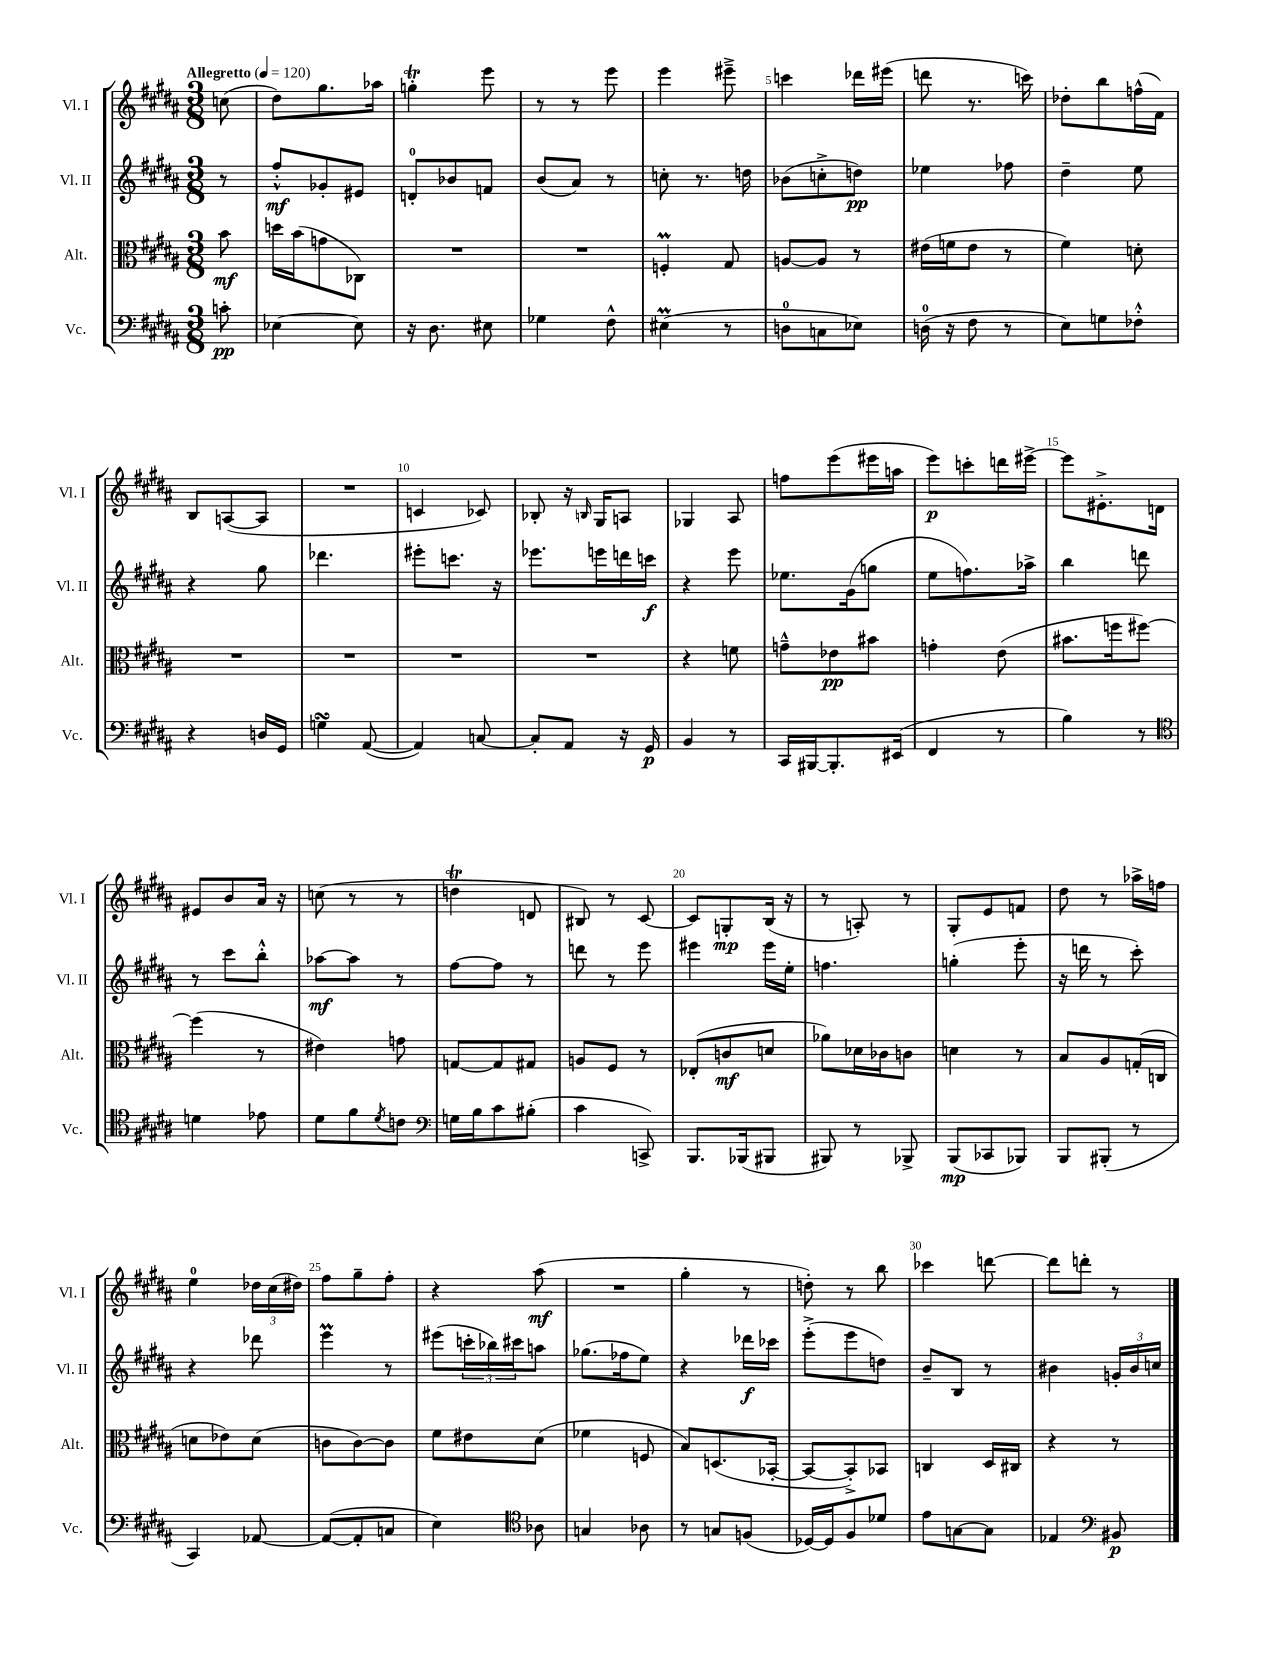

**kern	**dynam	**kern	**dynam	**kern	**dynam	**kern	**dynam
*part4	*part4	*part3	*part3	*part2	*part2	*part1	*part1
*staff4	*staff4	*staff3	*staff3	*staff2	*staff2	*staff1	*staff1
*I"Vc.	*	*I"Alt.	*	*I"Vl. II	*	*I"Vl. I	*
*I'Vc.	*	*I'Alt.	*	*I'Vl. II	*	*I'Vl. I	*
*clefF4	*	*clefC3	*	*clefG2	*	*clefG2	*
*k[f#c#g#d#a#]	*	*k[f#c#g#d#a#]	*	*k[f#c#g#d#a#]	*	*k[f#c#g#d#a#]	*
*M3/8	*	*M3/8	*	*M3/8	*	*M3/8	*
*MM120	*	*MM120	*	*MM120	*	*MM120	*
=	=	=	=	=	=	=	=
!	!	!	!	!	!	!LO:TX:a:B:t=Allegretto	!
8cn'\	pp	8b\	mf	8r	.	(8ccn\	.
=1	=1	=1	=1	=1	=1	=1	=1
[4E-X\	.	16ddn\LL	.	8ff#'^^/L	mf	8dd#\L)	.
.	.	(16b\J	.	.	.	.	.
.	.	8gn\	.	8g-X'/	.	8.gg#\	.
8E-\]	.	8C-X\J)	.	8e#X/J	.	.	.
.	.	.	.	.	.	16aa-X\Jk	.
=2	=2	=2	=2	=2	=2	=2	=2
16r	.	4.r	.	8dn'/L	.	4ggnT'\	.
8.D#\	.	.	.	.	.	.	.
.	.	.	.	8b-X/	.	.	.
8E#X\	.	.	.	8fn/J	.	8eee\	.
=3	=3	=3	=3	=3	=3	=3	=3
4G-X\	.	4.r	.	(8b/L	.	8r	.
.	.	.	.	8a#/J)	.	8r	.
8F#^^\	.	.	.	8r	.	8eee\	.
=4	=4	=4	=4	=4	=4	=4	=4
(4E#Xm\	.	4FnM'/	.	8ccn'\	.	4eee\	.
.	.	.	.	8.r	.	.	.
8r	.	8G#/	.	.	.	8eee#X~^\	.
.	.	.	.	16ddn\	.	.	.
=5	=5	=5	=5	=5	=5	=5	=5
8Dn\L	.	[8An/L	.	(8b-X\L	.	4cccn\	.
8Cn\	.	8A/J]	.	8ccn'^\	.	.	.
8E-X\J)	.	8r	.	8ddn\J)	pp	16ddd-X\LL	.
.	.	.	.	.	.	(16eee#X\JJ	.
=6	=6	=6	=6	=6	=6	=6	=6
(16Dn\	.	(16e#X\LL	.	4ee-X\	.	8dddn\	.
16r	.	16fn\J	.	.	.	.	.
8F#\	.	8e#\J	.	.	.	8.r	.
8r	.	8r	.	8ff-X\	.	.	.
.	.	.	.	.	.	16cccn\)	.
=7	=7	=7	=7	=7	=7	=7	=7
8E\L)	.	4f#\)	.	4dd#~\	.	8dd-X'\L	.
8Gn\	.	.	.	.	.	8bb\	.
8F-X'^^\J	.	8dn'\	.	8ee\	.	(16ffn^^\L	.
.	.	.	.	.	.	16f#\JJ)	.
!!LO:LB:g=z
=8	=8	=8	=8	=8	=8	=8	=8
4r	.	4.r	.	4r	.	8B/L	.
.	.	.	.	.	.	([8An/	.
16Dn/LL	.	.	.	8gg#\	.	8A/J]	.
16GG#/JJ	.	.	.	.	.	.	.
=9	=9	=9	=9	=9	=9	=9	=9
4GnsSSs\	.	4.r	.	4.ddd-X\	.	4.r	.
([8AA#/	.	.	.	.	.	.	.
=10	=10	=10	=10	=10	=10	=10	=10
4AA#/])	.	4.r	.	8eee#X'\L	.	4cn/	.
.	.	.	.	8.cccn\J	.	.	.
[8Cn/	.	.	.	.	.	8c-X/)	.
.	.	.	.	16r	.	.	.
=11	=11	=11	=11	=11	=11	=11	=11
8C'/L]	.	4.r	.	8.eee-X\L	.	8B-X'/	.
8AA#/J	.	.	.	.	.	16r	.
.	.	.	.	.	.	16qqBn/	.
.	.	.	.	16eeen\L	.	16G#/KL	.
16r	.	.	.	16dddn\	.	8An/J	.
16GG#/	p	.	.	16cccn\JJ	f	.	.
=12	=12	=12	=12	=12	=12	=12	=12
4BB/	.	4r	.	4r	.	4G-X/	.
8r	.	8fn\	.	8eee\	.	8A#/	.
=13	=13	=13	=13	=13	=13	=13	=13
16CC#/LL	.	8gn~^^\L	.	8.ee-X\L	.	8ffn\L	.
[16BBB#X/J	.	.	.	.	.	.	.
8.BBB#'/]	.	8e-X\	pp	.	.	(8eee\	.
.	.	.	.	(16g#\k	.	.	.
.	.	8b#X\J	.	8ggn\J	.	16eee#X\L	.
(16EE#X/Jk	.	.	.	.	.	16aan\JJ	.
=14	=14	=14	=14	=14	=14	=14	=14
4FF#/	.	4gn'\	.	8ee\L	.	8eee\L)	p
.	.	.	.	8.ffn\)	.	8cccn'\	.
8r	.	(8e\	.	.	.	16dddn\L	.
.	.	.	.	16aa-X^\Jk	.	[16eee#X^\JJ	.
=15	=15	=15	=15	=15	=15	=15	=15
4B\)	.	8.b#X\L	.	4bb\	.	8eee#\L]	.
.	.	.	.	.	.	8.e#X'^\	.
.	.	16ffn\k	.	.	.	.	.
8r	.	[8ff#X\J)	.	8dddn\	.	.	.
.	.	.	.	.	.	16dn\Jk	.
!!LO:LB:g=z
=16	=16	=16	=16	=16	=16	=16	=16
*clefC4	*	*	*	*	*	*	*
4dn\	.	(4ff#\]	.	8r	.	8e#X/L	.
.	.	.	.	8ccc#\L	.	8b/	.
8e-X\	.	8r	.	8bb'^^\J	.	16a#/Jk	.
.	.	.	.	.	.	16r	.
=17	=17	=17	=17	=17	=17	=17	=17
8d#\L	.	4e#X\)	.	[8aa-X\L	mf	(8ccn\	.
8f#\	.	.	.	8aa-\J]	.	8r	.
8qd#/	.	.	.	.	.	.	.
8cn\J	.	8gn\	.	8r	.	8r	.
=18	=18	=18	=18	=18	=18	=18	=18
*clefF4	*	*	*	*	*	*	*
16Gn\LL	.	[8Gn/L	.	[8ff#\L	.	4ddnT\	.
16B\J	.	.	.	.	.	.	.
8c#\	.	8G/]	.	8ff#\J]	.	.	.
(8B#X'\J	.	8G#X/J	.	8r	.	8dn/	.
=19	=19	=19	=19	=19	=19	=19	=19
4c#\	.	8An/L	.	8dddn\	.	8B#X/)	.
.	.	8F#/J	.	8r	.	8r	.
8CCn^/)	.	8r	.	8eee\	.	[8c#/	.
=20	=20	=20	=20	=20	=20	=20	=20
8.BBB/L	.	(8E-X'/L	.	4eee#X\	.	8c#/L]	.
.	.	8cn/	mf	.	.	8Gn'/	mp
(16BBB-X/k	.	.	.	.	.	.	.
8BBB#X/J	.	8dn/J	.	16eee#\LL	.	(16B/Jk	.
.	.	.	.	16ee'\JJ	.	16r	.
=21	=21	=21	=21	=21	=21	=21	=21
8BBB#X/)	.	8a-X\L)	.	4.ffn\	.	8r	.
8r	.	16d-X\L	.	.	.	8An'/)	.
.	.	16c-X\J	.	.	.	.	.
8BBB-X^/	.	8cn\J	.	.	.	8r	.
=22	=22	=22	=22	=22	=22	=22	=22
(8BBB/L	mp	4dn\	.	(4ggn'\	.	8G#'/L	.
8CC-X/	.	.	.	.	.	8e/	.
8BBB-X/J)	.	8r	.	8eee'\	.	8fn/J	.
=23	=23	=23	=23	=23	=23	=23	=23
8BBB/L	.	8B/L	.	16r	.	8dd#\	.
.	.	.	.	16dddn\	.	.	.
(8BBB#X'/J	.	8A#/	.	8r	.	8r	.
8r	.	(16Gn'/L	.	8ccc#'\)	.	16aa-X^\LL	.
.	.	16Cn/JJ	.	.	.	16ffn\JJ	.
!!LO:LB:g=z
=24	=24	=24	=24	=24	=24	=24	=24
4CC#/)	.	8dn\L	.	4r	.	4ee\	.
.	.	8e-X\)	.	.	.	.	.
[8AA-X/	.	(8d\J	.	8ddd-X\	.	24dd-X\LL	.
.	.	.	.	.	.	(24cc#\	.
.	.	.	.	.	.	24dd#X\JJ)	.
=25	=25	=25	=25	=25	=25	=25	=25
(8AA-/L_	.	8cn\L	.	4eeeM\	.	8ff#\L	.
8AA-'/]	.	[8c\)	.	.	.	8gg#~\	.
8Cn/J	.	8c\J]	.	8r	.	8ff#'\J	.
=26	=26	=26	=26	=26	=26	=26	=26
4E\)	.	8f#\L	.	(8eee#X\L	.	4r	.
.	.	8e#X\	.	24cccn'\L	.	.	.
.	.	.	.	24bb-X\)	.	.	.
.	.	.	.	24ccc#X\J	.	.	.
*clefC4	*	*	*	*	*	*	*
8A-X\	.	(8d#\J	.	8aan\J	.	(8aa#\	mf
=27	=27	=27	=27	=27	=27	=27	=27
4Gn/	.	4f-X\	.	(8.gg-X\L	.	4.r	.
.	.	.	.	16ff-X\k	.	.	.
8A-X\	.	8Fn/	.	8ee\J)	.	.	.
=28	=28	=28	=28	=28	=28	=28	=28
8r	.	8B/L)	.	4r	.	4gg#'\	.
8Gn/L	.	(8.Dn/	.	.	.	.	.
(8Fn/J	.	.	.	16ddd-X\LL	f	8r	.
.	.	[16BB-X'/Jk	.	16ccc-X\JJ	.	.	.
=29	=29	=29	=29	=29	=29	=29	=29
[16D-X/LL)	.	8BB-/L_	.	(8eee'^\L	.	8ddn'\)	.
16D-/J]	.	.	.	.	.	.	.
8F#/	.	8BB-'^/])	.	8eee\	.	8r	.
8d-X/J	.	8BB-X/J	.	8ddn\J)	.	8bb\	.
=30	=30	=30	=30	=30	=30	=30	=30
8e\L	.	4Cn/	.	8b~/L	.	4ccc-X\	.
[8Gn\	.	.	.	8B/J	.	.	.
8G\J]	.	16D#/LL	.	8r	.	[8dddn\	.
.	.	16C#X/JJ	.	.	.	.	.
=31	=31	=31	=31	=31	=31	=31	=31
4E-X/	.	4r	.	4b#X\	.	8ddd\L]	.
.	.	.	.	.	.	8dddn'\J	.
*clefF4	*	*	*	*	*	*	*
8BB#X/	p	8r	.	24gn'/LL	.	8r	.
.	.	.	.	24b#/	.	.	.
.	.	.	.	24ccn/JJ	.	.	.
==	==	==	==	==	==	==	==
*-	*-	*-	*-	*-	*-	*-	*-
